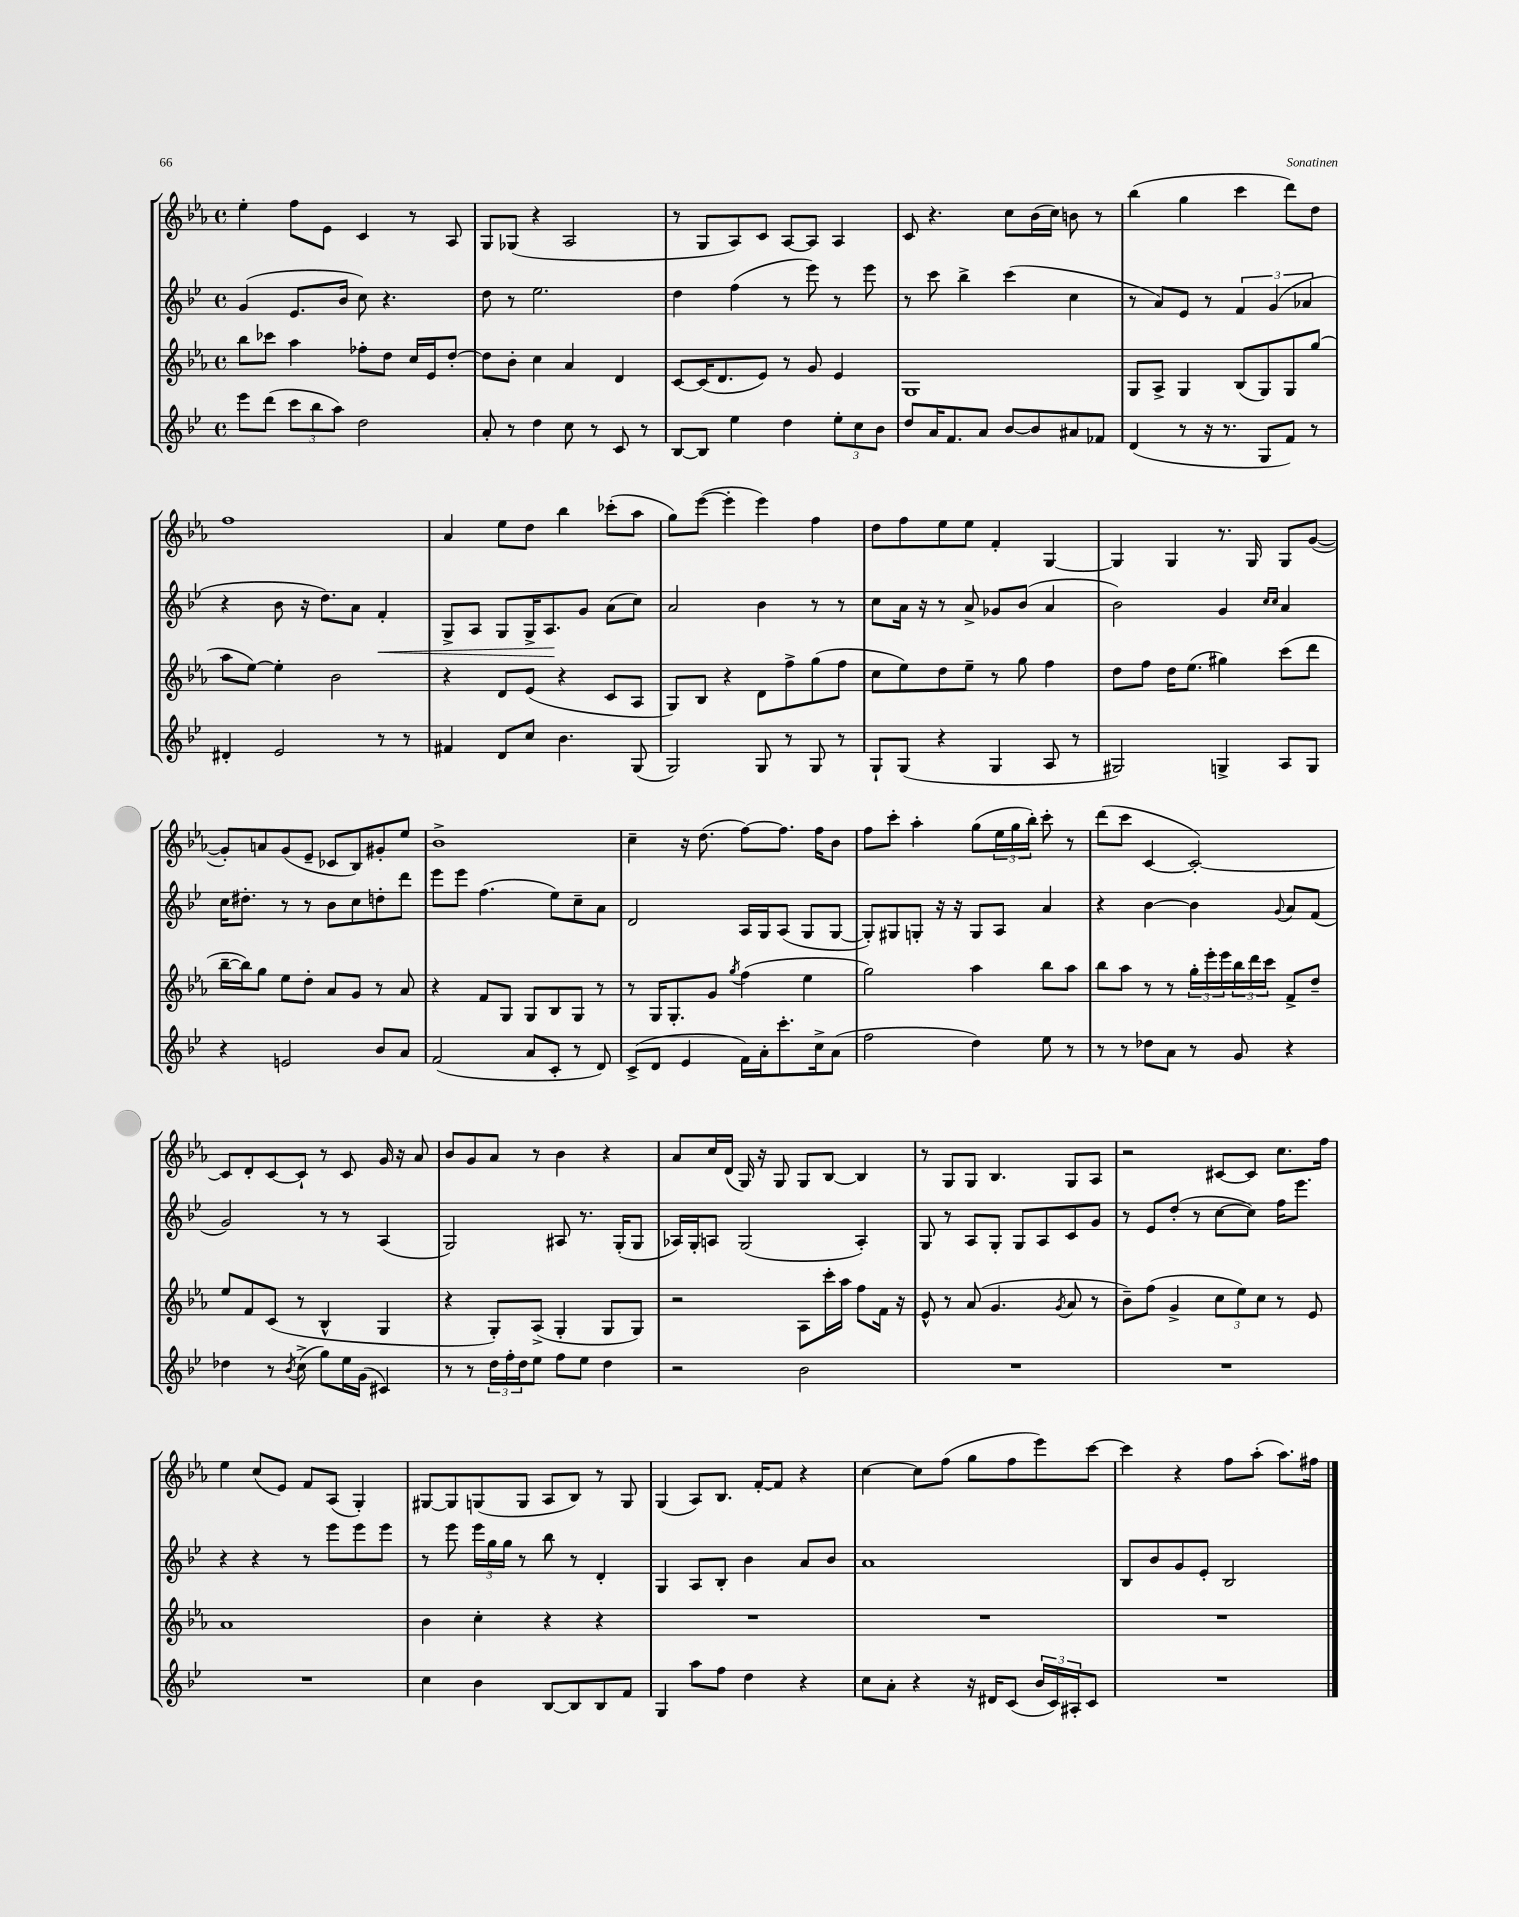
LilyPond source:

<<
\new StaffGroup <<
\new Staff = "s0" {
    \clef treble \key ees \major \defaultTimeSignature \time 4/4
    ees''4-. f''8 ees'8 c'4 r8 aes8 |
    g8 ges8( r4 aes2 |
    r8 g8 aes8) c'8 aes8~ aes8 aes4 |
    c'8 r4. c''8 bes'16( c''16) b'8 r8 |
    bes''4( g''4 c'''4 d'''8) d''8 |
    f''1 |
    aes'4 ees''8 d''8 bes''4 ces'''8-.( aes''8 |
    g''8) ees'''8~( ees'''4-. ees'''4) f''4 |
    d''8 f''8 ees''8 ees''8 f'4-. g4~ |
    g4 g4 r8. g16 g8 g'8~( |
    g'8-.) a'8 g'8( ees'8-- ces'8 bes8) gis'8-. ees''8 |
    bes'1-> |
    c''4-- r16 d''8.( f''8~) f''8. f''16 bes'8 |
    f''8 c'''8-. aes''4-. g''8( \tuplet 3/2 { ees''16 g''16 bes''16-.) } c'''8-. r8 |
    d'''8( c'''8 c'4~ c'2~-.) |
    c'8 d'8-. c'8~ c'8-! r8 c'8 g'16 r16 aes'8 |
    bes'8 g'8 aes'8 r8 bes'4 r4 |
    aes'8 c''16 d'16( g16) r16 g8 g8 bes8~ bes4 |
    r8 g8 g8 bes4. g8 aes8 |
    r2 cis'8~ cis'8 c''8. f''16 |
    ees''4 c''8( ees'8) f'8 aes8( g4-.) |
    gis8~ gis8 g8( g8 aes8 bes8) r8 g8 |
    g4( aes8) bes8. f'16~-. f'8 r4 |
    c''4~ c''8 f''8( g''8 f''8 ees'''8) c'''8~ |
    c'''4 r4 f''8 aes''8-.( aes''8.) fis''16 \bar "|." |
}
\new Staff = "s1" {
    \clef treble \key bes \major \defaultTimeSignature \time 4/4
    g'4( ees'8. bes'16 c''8) r4. |
    d''8 r8 ees''2. |
    d''4 f''4( r8 ees'''8) r8 ees'''8 |
    r8 c'''8 bes''4-> c'''4( c''4 |
    r8 a'8) ees'8 r8 \tuplet 3/2 { f'4 g'4( aes'4 } |
    r4 bes'8 r16 d''8.) a'8 f'4-.\< |
    g8-> a8 g8 g16-> a8.\! g'8 a'8( c''8) |
    a'2 bes'4 r8 r8 |
    c''8 a'16 r16 r8 a'8-> ges'8 bes'8( a'4 |
    bes'2) g'4 \grace { c''16 c''16 } a'4 |
    c''16 dis''8.-. r8 r8 bes'8 c''8 d''8-. d'''8 |
    ees'''8 ees'''8 f''4.( ees''8) c''8-- a'8 |
    d'2 a16 g16 a8( g8 g8~ |
    g8-.) gis8 g8-. r16 r16 g8 a8 a'4 |
    r4 bes'4~ bes'4 \appoggiatura { g'8 } a'8 f'8( |
    g'2) r8 r8 a4( |
    g2) ais8 r8. g16-.( g8 |
    aes16) g16-. a8 g2( a4-.) |
    g8 r8 a8 g8-. g8 a8 c'8 g'8 |
    r8 ees'8 d''8-.( r8 c''8~ c''8) f''16 ees'''8. |
    r4 r4 r8 ees'''8 ees'''8 ees'''8 |
    r8 ees'''8 \tuplet 3/2 { ees'''16 g''16 g''16 } r8 bes''8 r8 d'4-. |
    g4 a8 bes8-. bes'4 a'8 bes'8 |
    a'1 |
    bes8 bes'8 g'8 ees'8-. bes2 \bar "|." |
}
\new Staff = "s2" {
    \clef treble \key ees \major \defaultTimeSignature \time 4/4
    bes''8 ces'''8 aes''4 fes''8-. d''8 c''16 ees'16 d''8~-. |
    d''8 bes'8-. c''4 aes'4 d'4 |
    c'8~ c'16( d'8. ees'8) r8 g'8 ees'4 |
    g1 |
    g8 aes8-> g4 bes8( g8) g8 g''8( |
    aes''8 ees''8~) ees''4-. bes'2 |
    r4 d'8 ees'8( r4 c'8 aes8 |
    g8) bes8 r4 d'8 f''8-> g''8( f''8 |
    c''8 ees''8) d''8 ees''8-- r8 g''8 f''4 |
    d''8 f''8 d''16 ees''8.( gis''4) c'''8( d'''8 |
    bes''16~-- bes''16) g''8 ees''8 d''8-. aes'8 g'8 r8 aes'8 |
    r4 f'8 g8 g8 bes8 g8 r8 |
    r8 g16 g8.-. g'8 \acciaccatura { g''8 } f''4( ees''4 |
    g''2) aes''4 bes''8 aes''8 |
    bes''8 aes''8 r8 r8 \tuplet 3/2 { g''16-. ees'''16-. ees'''16 } \tuplet 3/2 { bes''16 d'''16 c'''16 } f'8-> d''8-- |
    ees''8 f'8 c'8( r8 bes4-^ g4 |
    r4 g8-.) aes8->( g4-. g8 g8) |
    r2 aes8 c'''16-. aes''16 f''8 f'16 r16 |
    ees'8-^ r8 aes'8( g'4. \acciaccatura { g'8 } aes'8 r8 |
    bes'8--) f''8( g'4-> \tuplet 3/2 { c''8 ees''8) c''8 } r8 ees'8 |
    aes'1 |
    bes'4 c''4-. r4 r4 |
    R1 |
    R1 |
    R1 \bar "|." |
}
\new Staff = "s3" {
    \clef treble \key bes \major \defaultTimeSignature \time 4/4
    ees'''8 d'''8( \tuplet 3/2 { c'''8 bes''8 a''8) } d''2 |
    a'8-. r8 d''4 c''8 r8 c'8 r8 |
    bes8~ bes8 ees''4 d''4 \tuplet 3/2 { ees''8-. c''8 bes'8 } |
    d''8 a'16 f'8. a'8 bes'8~ bes'8 ais'8 fes'8 |
    d'4( r8 r16 r8. g8 f'8) r8 |
    dis'4-. ees'2 r8 r8 |
    fis'4 d'8 c''8 bes'4. g8( |
    g2) g8 r8 g8 r8 |
    g8-! g8( r4 g4 a8 r8 |
    gis2) g4-> a8 g8 |
    r4 e'2 bes'8 a'8 |
    f'2( a'8 c'8-. r8 d'8) |
    c'8->( d'8 ees'4 f'16) a'16-. c'''8.-. c''16-> a'8( |
    f''2 d''4) ees''8 r8 |
    r8 r8 des''8 a'8 r8 g'8 r4 |
    des''4 r8 \acciaccatura { bes'8 } c''8->( g''8) ees''16 g'16( cis'4) |
    r8 r8 \tuplet 3/2 { d''16 f''16-. d''16 } ees''8 f''8 ees''8 d''4 |
    r2 bes'2 |
    R1 |
    R1 |
    R1 |
    c''4 bes'4 bes8~ bes8 bes8 f'8 |
    g4 a''8 f''8 d''4 r4 |
    c''8 a'8-. r4 r16 dis'16 c'8( \tuplet 3/2 { bes'16 c'16) ais16-. } c'8 |
    R1 \bar "|." |
}
>>
>>
\layout { \context { \Score \remove "Bar_number_engraver" } }
